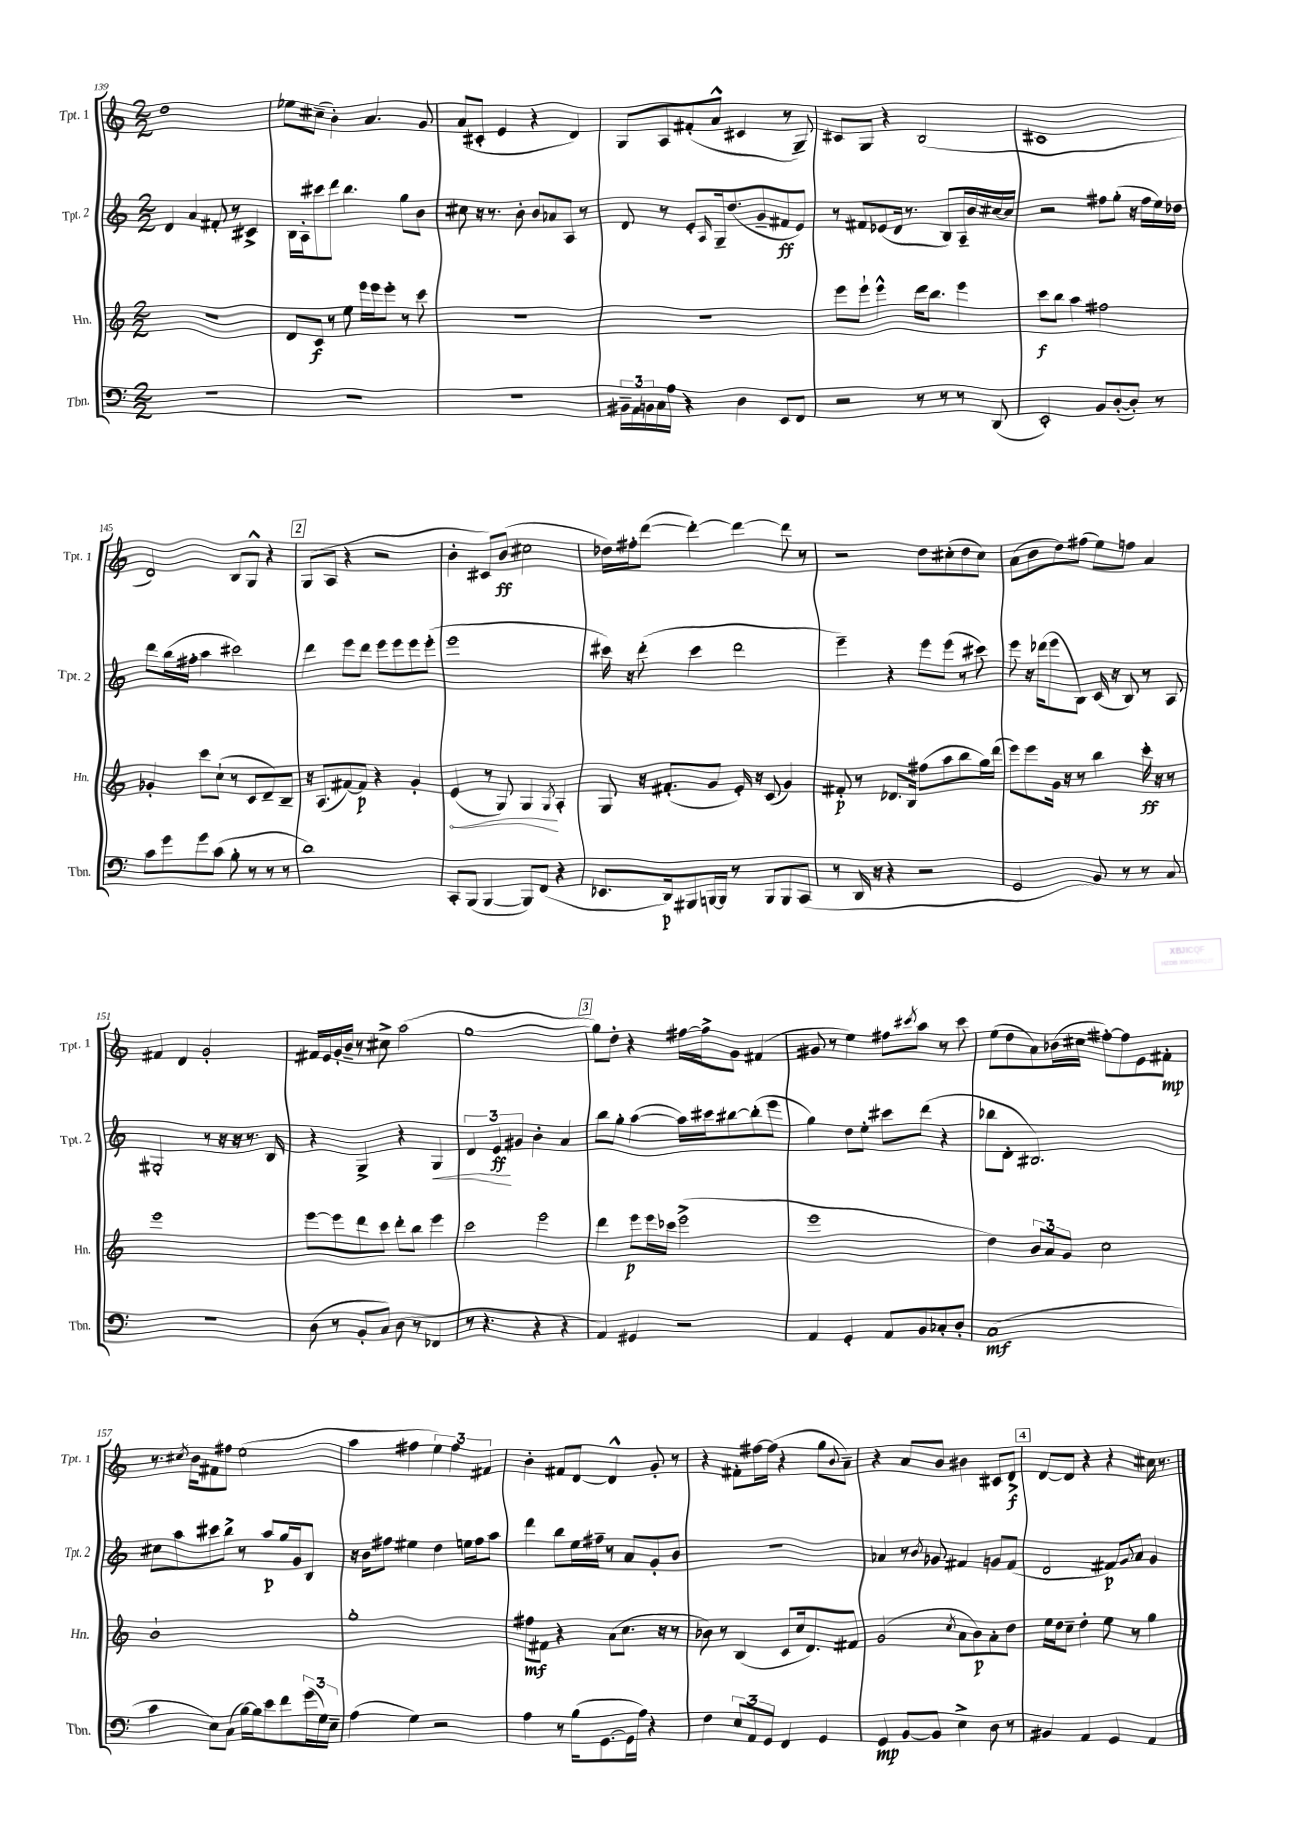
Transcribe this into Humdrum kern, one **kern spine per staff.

**kern	**dynam	**kern	**dynam	**kern	**dynam	**kern	**dynam
*part4	*part4	*part3	*part3	*part2	*part2	*part1	*part1
*staff4	*staff4	*staff3	*staff3	*staff2	*staff2	*staff1	*staff1
*I"Tbn.	*	*I"Hn.	*	*I"Tpt. 2	*	*I"Tpt. 1	*
*I'Tbn.	*	*I'Hn.	*	*I'Tpt. 2	*	*I'Tpt. 1	*
*clefF4	*	*clefG2	*	*clefG2	*	*clefG2	*
*k[]	*	*k[]	*	*k[]	*	*k[]	*
*M2/2	*	*M2/2	*	*M2/2	*	*M2/2	*
=139	=139	=139	=139	=139	=139	=139	=139
1r	.	1r	.	4d/	.	1dd	.
.	.	.	.	4a/	.	.	.
.	.	.	.	8f#X'/	.	.	.
.	.	.	.	8r	.	.	.
.	.	.	.	4c#X^/	.	.	.
=140	=140	=140	=140	=140	=140	=140	=140
1r	.	8d/L	.	16B\LL	.	8ee-X\L	.
.	.	.	.	16A'\J	.	.	.
.	.	8c/J	f	8ccc#X\	.	(8cc#X~\J	.
.	.	8r	.	8ddd\J	.	4b'\)	.
.	.	8ee\	.	4.bb\	.	.	.
.	.	16eee\LL	.	.	.	4.a/	.
.	.	16eee\J	.	.	.	.	.
.	.	8eee'\J	.	.	.	.	.
.	.	8r	.	8gg\L	.	.	.
.	.	8ccc\	.	8b\J	.	8g/	.
=141	=141	=141	=141	=141	=141	=141	=141
1r	.	1r	.	8cc#X\	.	(8a/L	.
.	.	.	.	16r	.	8c#X'/J	.
.	.	.	.	8.r	.	.	.
.	.	.	.	.	.	4e/	.
.	.	.	.	8b'\	.	.	.
.	.	.	.	8b/L	.	4r	.
.	.	.	.	8a-X/	.	.	.
.	.	.	.	8A/J	.	4d/)	.
.	.	.	.	8r	.	.	.
=142	=142	=142	=142	=142	=142	=142	=142
24BB#X~\LL	.	1r	.	8d/	.	8G/L	.
24AA\	.	.	.	.	.	.	.
24BBn\	.	.	.	.	.	.	.
16C\	.	.	.	8r	.	8A/	.
16A\JJ	.	.	.	.	.	.	.
4r	.	.	.	8e'/L	.	(8f#X'/	.
.	.	.	.	16qqA/	.	.	.
.	.	.	.	16G~/k	.	8a^^/J	.
.	.	.	.	(8.dd/	.	.	.
4D\	.	.	.	.	.	4c#X/	.
.	.	.	.	8g~/	.	.	.
8EE/L	.	.	.	8f#X/	ff	8r	.
8FF/J	.	.	.	8e/J)	.	8G~/)	.
=143	=143	=143	=143	=143	=143	=143	=143
2r	.	8eee\L	.	8r	.	8c#X/L	.
.	.	8eee`\J	.	8f#X/L	.	8G/J	.
.	.	4eee^^\	.	(8e-X/	.	4r	.
.	.	.	.	16d/Jk	.	.	.
.	.	.	.	8.r	.	.	.
8r	.	16ddd\KL	.	.	.	(2B/	.
.	.	8.bb\J	.	.	.	.	.
8r	.	.	.	8B/L)	.	.	.
8r	.	4eee\	.	16A~/L	.	.	.
.	.	.	.	16b/	.	.	.
(8DD/	.	.	.	[16cc#X/	.	.	.
.	.	.	.	16cc#/JJ]	.	.	.
=144	=144	=144	=144	=144	=144	=144	=144
2EE'/)	.	8ccc\L	f	2r	.	1c#X	.
.	.	8bb\J	.	.	.	.	.
.	.	4aa\	.	.	.	.	.
8BB/L	.	2ff#X\	.	8ff#X\L	.	.	.
([8D'/	.	.	.	(8gg'\J	.	.	.
8D'/J])	.	.	.	16r	.	.	.
.	.	.	.	16ff#\LL	.	.	.
8r	.	.	.	16ee\)	.	.	.
.	.	.	.	16dd-X\JJ	.	.	.
!!LO:LB:g=z
=145	=145	=145	=145	=145	=145	=145	=145
8c\L	.	4g-X'/	.	8ddd\L	.	2d/)	.
8g\	.	.	.	(16bb\L	.	.	.
.	.	.	.	16ff#X'\JJ	.	.	.
8g\	.	8ccc\L	.	4aa\	.	.	.
(8c\J	.	(8cc`\J	.	.	.	.	.
8B'\	.	8r	.	2ccc#X\)	.	8B/L	.
8r	.	8c/L	.	.	.	8G^^/J	.
8r	.	8d~/)	.	.	.	4r	.
8r	.	8B~/J	.	.	.	.	.
!!LO:REH:place=s1:t=2
=146	=146	=146	=146	=146	=146	=146	=146
1d)	.	16r	.	4ddd\	.	(8G/L	.
.	.	(8.A/L	.	.	.	.	.
.	.	.	.	.	.	8A/J	.
.	.	[8f#X/)	.	8eee\L	.	4r	.
.	.	8f#/J]	p	8ddd\J	.	.	.
.	.	4r	.	8eee\L	.	2r	.
.	.	.	.	8eee\	.	.	.
.	.	4g'/	.	8eee\	.	.	.
.	.	.	.	(8eee'\J	.	.	.
=147	=147	=147	=147	=147	=147	=147	=147
!	!	!	!LO:HP:b	!	!	!	!
8CC'/L	.	(4e/	<	1eee	.	4b'\	.
(8BBB/J	.	.	.	.	.	.	.
[4BBB/	.	8r	.	.	.	8c#X/L)	.
.	.	8G/)	.	.	.	(8b/J	ff
8BBB/L])	.	4G/	.	.	.	2cc#X\	.
(8FF/J	.	.	.	.	.	.	.
.	.	8qG/	.	.	.	.	.
4r	.	4A'/	[	.	.	.	.
=148	=148	=148	=148	=148	=148	=148	=148
8.EE-X/L	.	8G/	.	16ccc#X\)	.	16dd-X\LL)	.
.	.	.	.	16r	.	16ff#X'\J	.
.	.	16r	.	(8ddd'\	.	([8ddd\J	.
16DD/k)	p	(8.f#X'/L	.	.	.	.	.
8BBB#X/	.	.	.	4ccc#\	.	4ddd'\_)	.
[16BBBn/L	.	8g/J	.	.	.	.	.
16BBB/JJ]	.	.	.	.	.	.	.
8r	.	16e'/)	.	2ddd\	.	4ddd\_	.
.	.	16r	.	.	.	.	.
8BBB/L	.	(8c/	.	.	.	.	.
8BBB/	.	4g/)	.	.	.	8ddd\]	.
(8CC/J	.	.	.	.	.	8r	.
=149	=149	=149	=149	=149	=149	=149	=149
8r	.	8f#X'/	p	4eee~\)	.	2r	.
16DD/	.	8r	.	.	.	.	.
16r	.	.	.	.	.	.	.
4r	.	8.d-X/L	.	4r	.	.	.
.	.	16B/Jk	.	.	.	.	.
2r	.	(8ff#X\L	.	8eee\L	.	8dd\L	.
.	.	8aa\	.	(8eee\J	.	(8cc#X'\	.
.	.	8bb\	.	8r	.	8dd\	.
.	.	16gg\L)	.	8ccc#X\)	.	8cc#\J)	.
.	.	(16ddd\JJ	.	.	.	.	.
=150	=150	=150	=150	=150	=150	=150	=150
2GG/	.	8eee\L)	.	8eee\	.	(8a\L	.
.	.	8eee\	.	16r	.	8b\	.
.	.	.	.	(16ddd-X\KL	.	.	.
.	.	16g\Jk	.	8eee\	.	8dd\)	.
.	.	16r	.	.	.	.	.
.	.	8r	.	8B\J)	.	(8ff#X\J	.
8BB/)	.	4bb\	.	(16c/	.	8ee\L)	.
.	.	.	.	16r	.	.	.
8r	.	.	.	8B/)	.	8ffn\J	.
8r	.	16ccc'\	ff	8r	.	4a/	.
.	.	16r	.	.	.	.	.
8C/	.	8r	.	8A/	.	.	.
!!LO:LB:g=z
=151	=151	=151	=151	=151	=151	=151	=151
1r	.	1eee	.	2G#X'/	.	4f#X/	.
.	.	.	.	.	.	4d/	.
.	.	.	.	8r	.	2g'/	.
.	.	.	.	16r	.	.	.
.	.	.	.	16r	.	.	.
.	.	.	.	8.r	.	.	.
.	.	.	.	16B/	.	.	.
=152	=152	=152	=152	=152	=152	=152	=152
(8D\	.	[8eee\L	.	4r	.	16f#X/LL	.
.	.	.	.	.	.	16e/	.
8r	.	8eee\]	.	.	.	16g'/	.
.	.	.	.	.	.	16b~/JJ	.
8BB'/L	.	8ddd\	.	4G^/	.	8r	.
8C/J)	.	8ccc\J	.	.	.	8cc#X^\	.
(8D\	.	8ddd'\L	.	4r	.	(2aa\	.
8r	.	8bb\J	.	.	.	.	.
!	!	!	!	!	!LO:HP:b	!	!
4FF-X/	.	4eee\	.	4G/	<	.	.
=153	=153	=153	=153	=153	=153	=153	=153
8r	.	2ccc\	.	6d/	.	[1gg	.
4.r	.	.	.	.	.	.	.
.	.	.	.	6e/	ff	.	.
.	.	.	.	6g#X/	[	.	.
4r	.	2eee\	.	4b'\	.	.	.
4r	.	.	.	4a/	.	.	.
!!LO:REH:place=s1:t=3
=154	=154	=154	=154	=154	=154	=154	=154
4AA/)	.	4ddd\	.	8bb\L	.	8gg\L])	.
.	.	.	.	8gg'\J	.	8dd'\J	.
4GG#X/	.	8eee\L	p	([4aa\	.	4r	.
.	.	16eee\L	.	.	.	.	.
.	.	16ccc-X\JJ	.	.	.	.	.
2r	.	(2eee^\	.	16aa\LL])	.	[16ff#X\LL	.
.	.	.	.	16ccc#X\J	.	16ff#^\J]	.
.	.	.	.	[8bb#X\	.	8g\J	.
.	.	.	.	(8bb#'\]	.	(4f#X/	.
.	.	.	.	8eee\J	.	.	.
=155	=155	=155	=155	=155	=155	=155	=155
4AA/	.	1eee	.	4gg\)	.	8g#X/	.
.	.	.	.	.	.	8r	.
4GG'/	.	.	.	8dd\L	.	4ee\)	.
.	.	.	.	8ee'\J	.	.	.
8AA/L	.	.	.	8ccc#X\L	.	8ff#X\L	.
.	.	.	.	.	.	8qccc#X/	.
8BB/	.	.	.	(8ddd\J	.	8aa\J	.
8C-X'/	.	.	.	4r	.	8r	.
8D'/J	.	.	.	.	.	8ccc#\	.
=156	=156	=156	=156	=156	=156	=156	=156
(1C	mf	4dd\)	.	8bb-X\L	.	(8ee\L	.
.	.	.	.	8d'\J	.	8dd\	.
.	.	12b/L	.	2.B#X/)	.	8a\)	.
.	.	12a/	.	.	.	.	.
.	.	.	.	.	.	(16b-X\L	.
.	.	12g/J	.	.	.	.	.
.	.	.	.	.	.	16cc#X\JJ	.
.	.	2cc\	.	.	.	[8ff#X'\L)	.
.	.	.	.	.	.	8ff#\]	.
.	.	.	.	.	.	8e\	.
.	.	.	.	.	.	8f#X'\J	mp
!!LO:LB:g=z
=157	=157	=157	=157	=157	=157	=157	=157
4c\	.	1b`	.	8cc#X\L	.	8.r	.
.	.	.	.	8aa\	.	.	.
.	.	.	.	.	.	8qcc#X/	.
.	.	.	.	.	.	16b\KL	.
8E\L)	.	.	.	8ccc#X\	.	8f#X\	.
(8C\J	.	.	.	8bb^\J	.	8ff#X\J	.
[16B\LL)	.	.	.	8r	.	(2ee\	.
16B\J]	.	.	.	.	.	.	.
8e\	.	.	.	8aa/L	p	.	.
8f\	.	.	.	16gg/L	.	.	.
.	.	.	.	16g/J	.	.	.
(24g\L	.	.	.	8B/J	.	.	.
24G\)	.	.	.	.	.	.	.
24E~\JJ	.	.	.	.	.	.	.
=158	=158	=158	=158	=158	=158	=158	=158
(4A\	.	1gg'	.	16r	.	4aa\	.
.	.	.	.	16b\KL	.	.	.
.	.	.	.	8ff#X\J	.	.	.
4G\)	.	.	.	4ee#X\	.	4ff#X\	.
2r	.	.	.	4dd\	.	6ee\)	.
.	.	.	.	.	.	6ff#\	.
.	.	.	.	16een\LL	.	.	.
.	.	.	.	16ff#\J	.	.	.
.	.	.	.	.	.	6f#X/	.
.	.	.	.	8aa\J	.	.	.
=159	=159	=159	=159	=159	=159	=159	=159
4A\	.	8ff#X\L	mf	4ddd\	.	4b'\	.
.	.	8f#X\J	.	.	.	.	.
8r	.	4r	.	8bb\L	.	8f#X/L	.
(16B\KL	.	.	.	16ee\L	.	[8d/J	.
[8.GG\	.	.	.	16ff#X~\JJ	.	.	.
.	.	(8a\L	.	8r	.	4d^^/]	.
16GG\L]	.	8.cc\J	.	8a/L	.	.	.
16A\JJ)	.	.	.	.	.	.	.
4r	.	.	.	8g'/	.	8g'/	.
.	.	16r	.	.	.	.	.
.	.	8r	.	8b/J	.	8r	.
=160	=160	=160	=160	=160	=160	=160	=160
4F\	.	8b-X\)	.	1r	.	4r	.
.	.	8r	.	.	.	.	.
12E/L	.	(4B/	.	.	.	8f#X'\L	.
12AA/	.	.	.	.	.	.	.
.	.	.	.	.	.	[16ff#X\L	.
12GG/J	.	.	.	.	.	.	.
.	.	.	.	.	.	(16ff#\JJ]	.
4FF/	.	8c/L	.	.	.	4r	.
.	.	16cc/k	.	.	.	.	.
.	.	8.d/)	.	.	.	.	.
4GG/	.	.	.	.	.	8gg\L	.
.	.	.	.	.	.	8qqb/	.
.	.	8f#X/J	.	.	.	8a~\J)	.
=161	=161	=161	=161	=161	=161	=161	=161
4GG/	mp	(2g/	.	4a-X/	.	4r	.
[8BB/L	.	.	.	8r	.	8a/L	.
.	.	.	.	8qb/	.	.	.
8BB/J]	.	.	.	8g-X/	.	8b/J	.
.	.	8qcc/	.	.	.	.	.
4E^\	.	8a\L	.	4f#X/	.	4b#X\	.
.	.	8b\)	p	.	.	.	.
8D\	.	8a'\	.	8gn/L	.	8c#X/L	.
8r	.	8dd\J	.	(8f#/J	.	8d^/J	f
!!LO:REH:place=s1:t=4
=162	=162	=162	=162	=162	=162	=162	=162
4BB#X/	.	16ee\LL	.	2d/	.	[8d/L	.
.	.	16dd\J	.	.	.	.	.
.	.	8cc~\J	.	.	.	8d/J]	.
4AA/	.	4dd'\	.	.	.	4r	.
4GG/	.	8ee\	.	8f#X/L)	p	4r	.
.	.	.	.	8qqg/	.	.	.
.	.	8r	.	8a/J	.	.	.
4AA/	.	4gg\	.	4g/	.	16cc#X\	.
.	.	.	.	.	.	8.r	.
==	==	==	==	==	==	==	==
*-	*-	*-	*-	*-	*-	*-	*-
